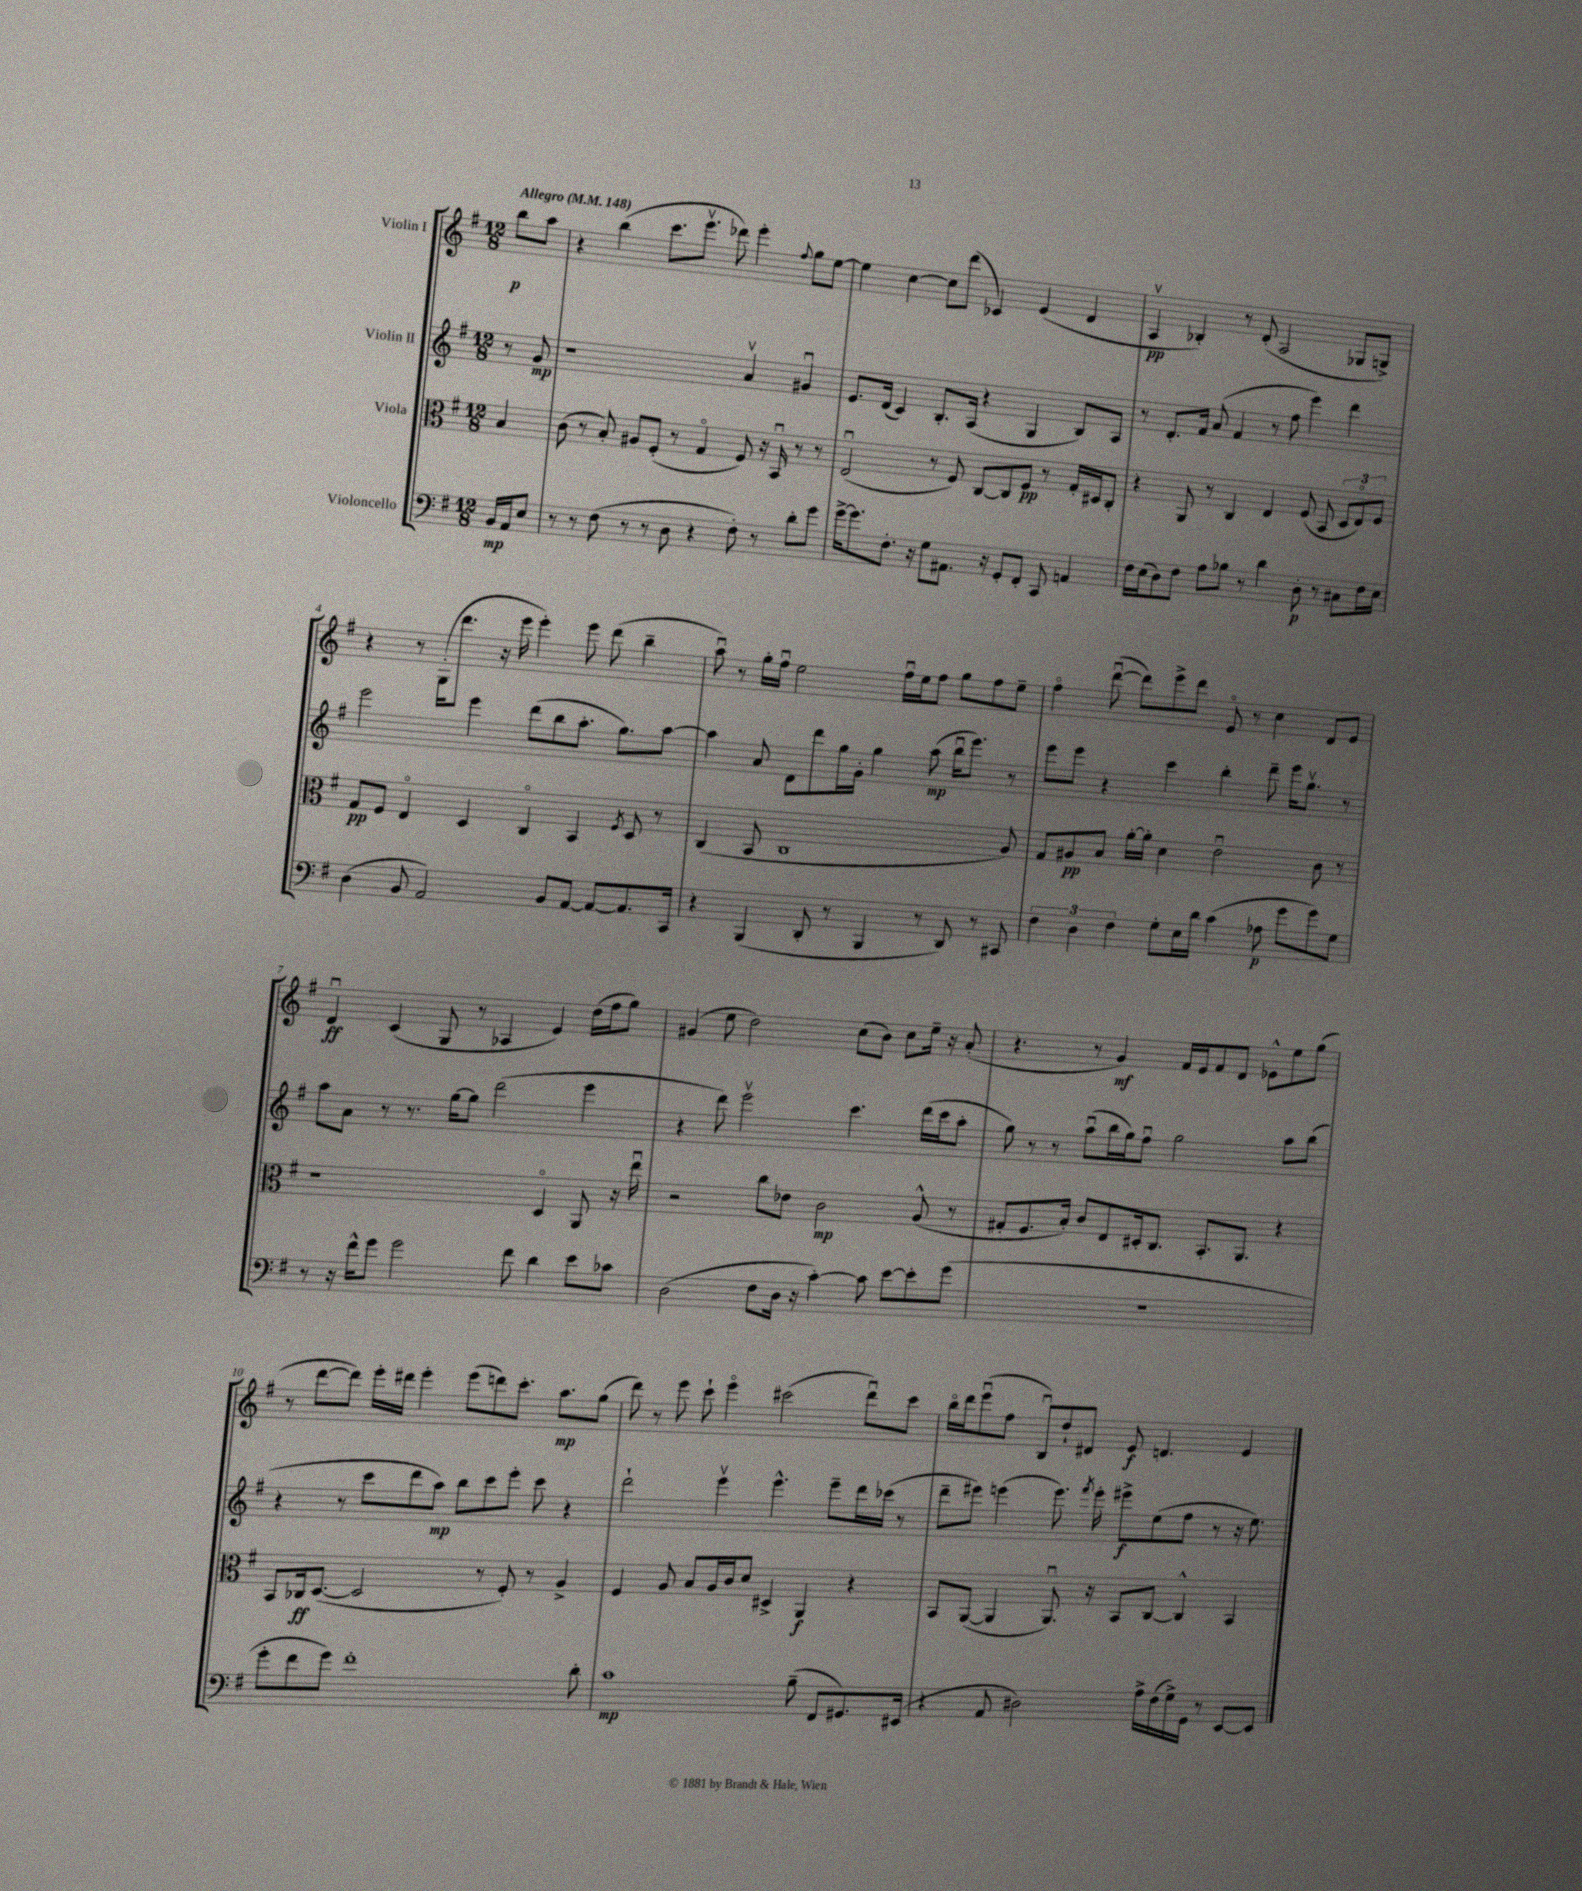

**kern	**kern	**kern	**kern
*staff4	*staff3	*staff2	*staff1
*clefF4	*clefC3	*clefG2	*clefG2
*k[f#]	*k[f#]	*k[f#]	*k[f#]
*M12/8	*M12/8	*M12/8	*M12/8
*MM148	*MM148	*MM148	*MM148
16BB/LL	4B/	8r	8bb\L
16AA/J	.	.	.
8E/J	.	8g/	8aa\J
=	=	=	=
8r	(8c\	1r	4r
8r	8r	.	.
(8F#\	8B'/)	.	(4bb\
8r	8A#/L	.	.
8r	(8F#'/J	.	8.ccc\L
8D\	8r	.	.
.	.	.	8.eeev\J
4r	4Go/	.	.
.	.	.	8ddd-\)
8F#'\)	8F#/)	4av/	4eee'\
8r	16r	.	.
.	16BBu/	.	.
.	.	.	8qqff#/
8d'\L	8r	4g#u/	8gg\L
8g\J	8r	.	[8ee\J
=	=	=	=
[16g^\LK	(2Eu/	8.e/L	4ee\]
8.g\]	.	.	.
.	.	(16d/Jk	.
8.F#'\J	.	4c/)	[4cc\
16r	.	.	.
8G\L	8r	8.B'/L	8cc\]L
8.AA#\J	8F#/)	.	(8ddd\J
.	.	(16A/Jk	.
.	[8C/L	4r	4c-/)
16r	.	.	.
8GG'/L	8C/]	.	.
8FF#'/J	8F#/J	4G/	(4e/
8CC/	8r	.	.
4AA/	16G'/LL	8B/L)	4d/
.	16D#/J	.	.
.	8C'/J	8A/J	.
=	=	=	=
16F#\LL	4r	8r	4Av/
(16E\J	.	.	.
8D\)	.	8.d'/L	.
8F#\J	8AA/	.	4B-'/)
.	.	16f#/Jk	.
8A\L	8r	(8a/	.
8B-\J	4C/	4f#/	8r
8r	.	.	(8d'/
4d\	4E/	8r	2A/
.	.	8ff#\	.
8D'\	(8F#/	4eee\)	.
8r	8BB/	.	.
8C#\L	12D/L	4ddd\	8G-/L
.	12Eo/)	.	.
16F#\L	.	.	8G^/J)
.	12F#/J	.	.
16E\JJ	.	.	.
=	=	=	=
(4D\	8G/L	2eee\	4r
.	8F#/J	.	.
8BB/	4Eo/	.	8r
2AA/)	.	.	(16G'\LK
.	.	.	8.ddd\J
.	4D/	4eee\	.
.	.	.	16r
.	.	.	16eee\
.	4Co/	(8ddd\L	4eee'\)
8BB/L	.	8bb\	.
[8AA/J	4BB/	8.aa'\J	8eee\
8AA/_L	.	.	(8ddd\
.	.	8.gg\L)	.
.	8qF#/	.	.
8.AA/]	8D/	.	4bb~\
.	8r	[8aa\J	.
16CC/Jk	.	.	.
=	=	=	=
4r	(4C/	4aa\]	8aau\)
.	.	.	8r
(4BBB/	8BB/	8a/	16gg'\LL
.	.	.	16ff#u\JJ
.	1C	8d\L	2ee\
8DD'/	.	8ddd\	.
8r	.	16gg\L	.
.	.	16g'\JJ	.
4BBB/	.	4gg\	.
.	.	.	16ff#u\LL
.	.	.	16ee\J
8r	.	(8aa\	8ff#\J
8DD/)	.	16bbu\LK	8gg\L
.	.	8.eee\J)	.
8r	.	.	8ff#\
8CC#/	8A/)	8r	8ee~\J
=	=	=	=
6F#\	8G/L	8eee\L	4ff#o\
.	8A#/	8eee\J	.
6D\	.	.	.
.	8B/J	4r	([8dddu\
6F#\	.	.	.
.	[16a'\LL	.	8ddd\]L)
.	16a'\]JJ	.	.
8G'\L	4d\	4ccc\	8eee^\
16E\L	.	.	8ddd\J
16d\JJ	.	.	.
(4c\	2eu\	4bb'\	8eo/
.	.	.	8r
8A-\	.	8ddd~\	4cc\
8g\L	.	16eee\LK	.
.	.	8.ggv\J	.
8g\)	8c\	.	8d/L
8G\J	8r	8r	8e/J
=	=	=	=
8r	1r	8aa\L	4du/
16r	.	8a\J	.
16f#^^\LK	.	.	.
8g\J	.	8r	(4c/
2g\	.	8.r	.
.	.	.	8G/
.	.	[16gg\LK	.
.	.	8gg\]J	8r
.	.	(2ddd\	4A-/
8f#\	.	.	.
4d\	4Do/	.	4e/)
8e\L	8AA/	4eee\	(16dd\LL
.	.	.	16ff#\J
8c-\J	16r	.	8gg\J)
.	16eeu\	.	.
=	=	=	=
(2D\	2r	4r	(4g#/
.	.	8ddd\)	8ee\
.	.	2eeev\	2dd\)
8F#\L	8cc\L	.	.
16D\Jk	8e-\J	.	.
16r	.	.	.
[4c'\)	2c\	.	.
.	.	4.ccc\	(8cc\L
8c\]	.	.	8b\J)
[8e\L	.	.	8cc\L
8e'\]	(8A^^/	(16ddd\LL	16ee~\Jk
.	.	16ccc\J	16r
(8g\J	8r	8aa'\J	(8a'/
=	=	=	=
1.r	8G#'/L	8gg\)	4.r
.	8.F#/	8r	.
.	.	8r	.
.	16B'/Jk)	.	.
.	8c/L	(8aau\L	8r
.	8E/	16bb\L	4g/)
.	.	16gg\J)	.
.	16D#'/k	8ff#u\J	.
.	8.C/J	.	.
.	.	2gg\	16f#/LL
.	.	.	16e/J
.	8.BB'/L	.	8f#/
.	.	.	8d/J
.	8.AA/J	.	.
.	.	.	8e-^^\L
.	4r	8aa\L	8ee\
.	.	(8bb\J	(8gg\J
=	=	=	=
8g'\L	8BB/L	4r	8r
8f#\	16C-/k	.	[8ddd\L
.	([8.D/J	.	.
8g\J)	.	8r	8ddd\]J)
1f#'	2D/]	8ccc\L	16eee'\LL
.	.	.	16ddd#\JJ
.	.	8ddd\	4eee'\
.	.	8aa\J)	.
.	.	8bb\L	(8eee\L
.	8r	8ccc\	8ddd\)
.	8F#'/)	8eee'\J	8.ccc'\J
.	8r	8ccc\	.
.	.	.	8.aa\L
.	4A^/	4r	.
8d'\	.	.	(8gg\J
=	=	=	=
1c	4F#/	2ddd`\	8ddd\)
.	.	.	8r
.	8A/	.	8eee\
.	8B/L	.	8ccc`\
.	16A/L	4eeev\	4eeeo\
.	16c/J	.	.
.	8d/J	.	.
.	4D#^/	4.eee^^\	(2ccc#\
(8B~\	4AA/	.	.
8FF#/L	.	8eee~\L	.
8.GG#/)	4r	16ddd\L	8dddu\L)
.	.	(16ccc-\JJ	.
.	.	8r	8ccc#\J
(16EE#/Jk	.	.	.
=	=	=	=
4r	8BB/L	8ddd~\L	16bbo\LL
.	.	.	16ddd\J
.	([8AA/J	8eee#\J)	(8eeeu\
8AA/	4AA/]	(4eee\	8ff#\J
2D#\)	.	.	8Bu/L)
.	8.AAu/)	8.eee\)	8dd`/
.	.	.	8d#/J
.	.	8qfff#/	.
.	16r	16eee'\	.
.	8BB/L	8eee#^\L	8e/
16A^\LL	[8C/J	(8ee\	4.d/
(16F#\	.	.	.
16G^\)	4C^^/]	8ff#\J	.
16GG\JJ	.	.	.
8r	.	8r	.
[8EE/L	4BB/	16r	4e/
.	.	8.ee\)	.
8EE/]J	.	.	.
==	==	==	==
*-	*-	*-	*-
